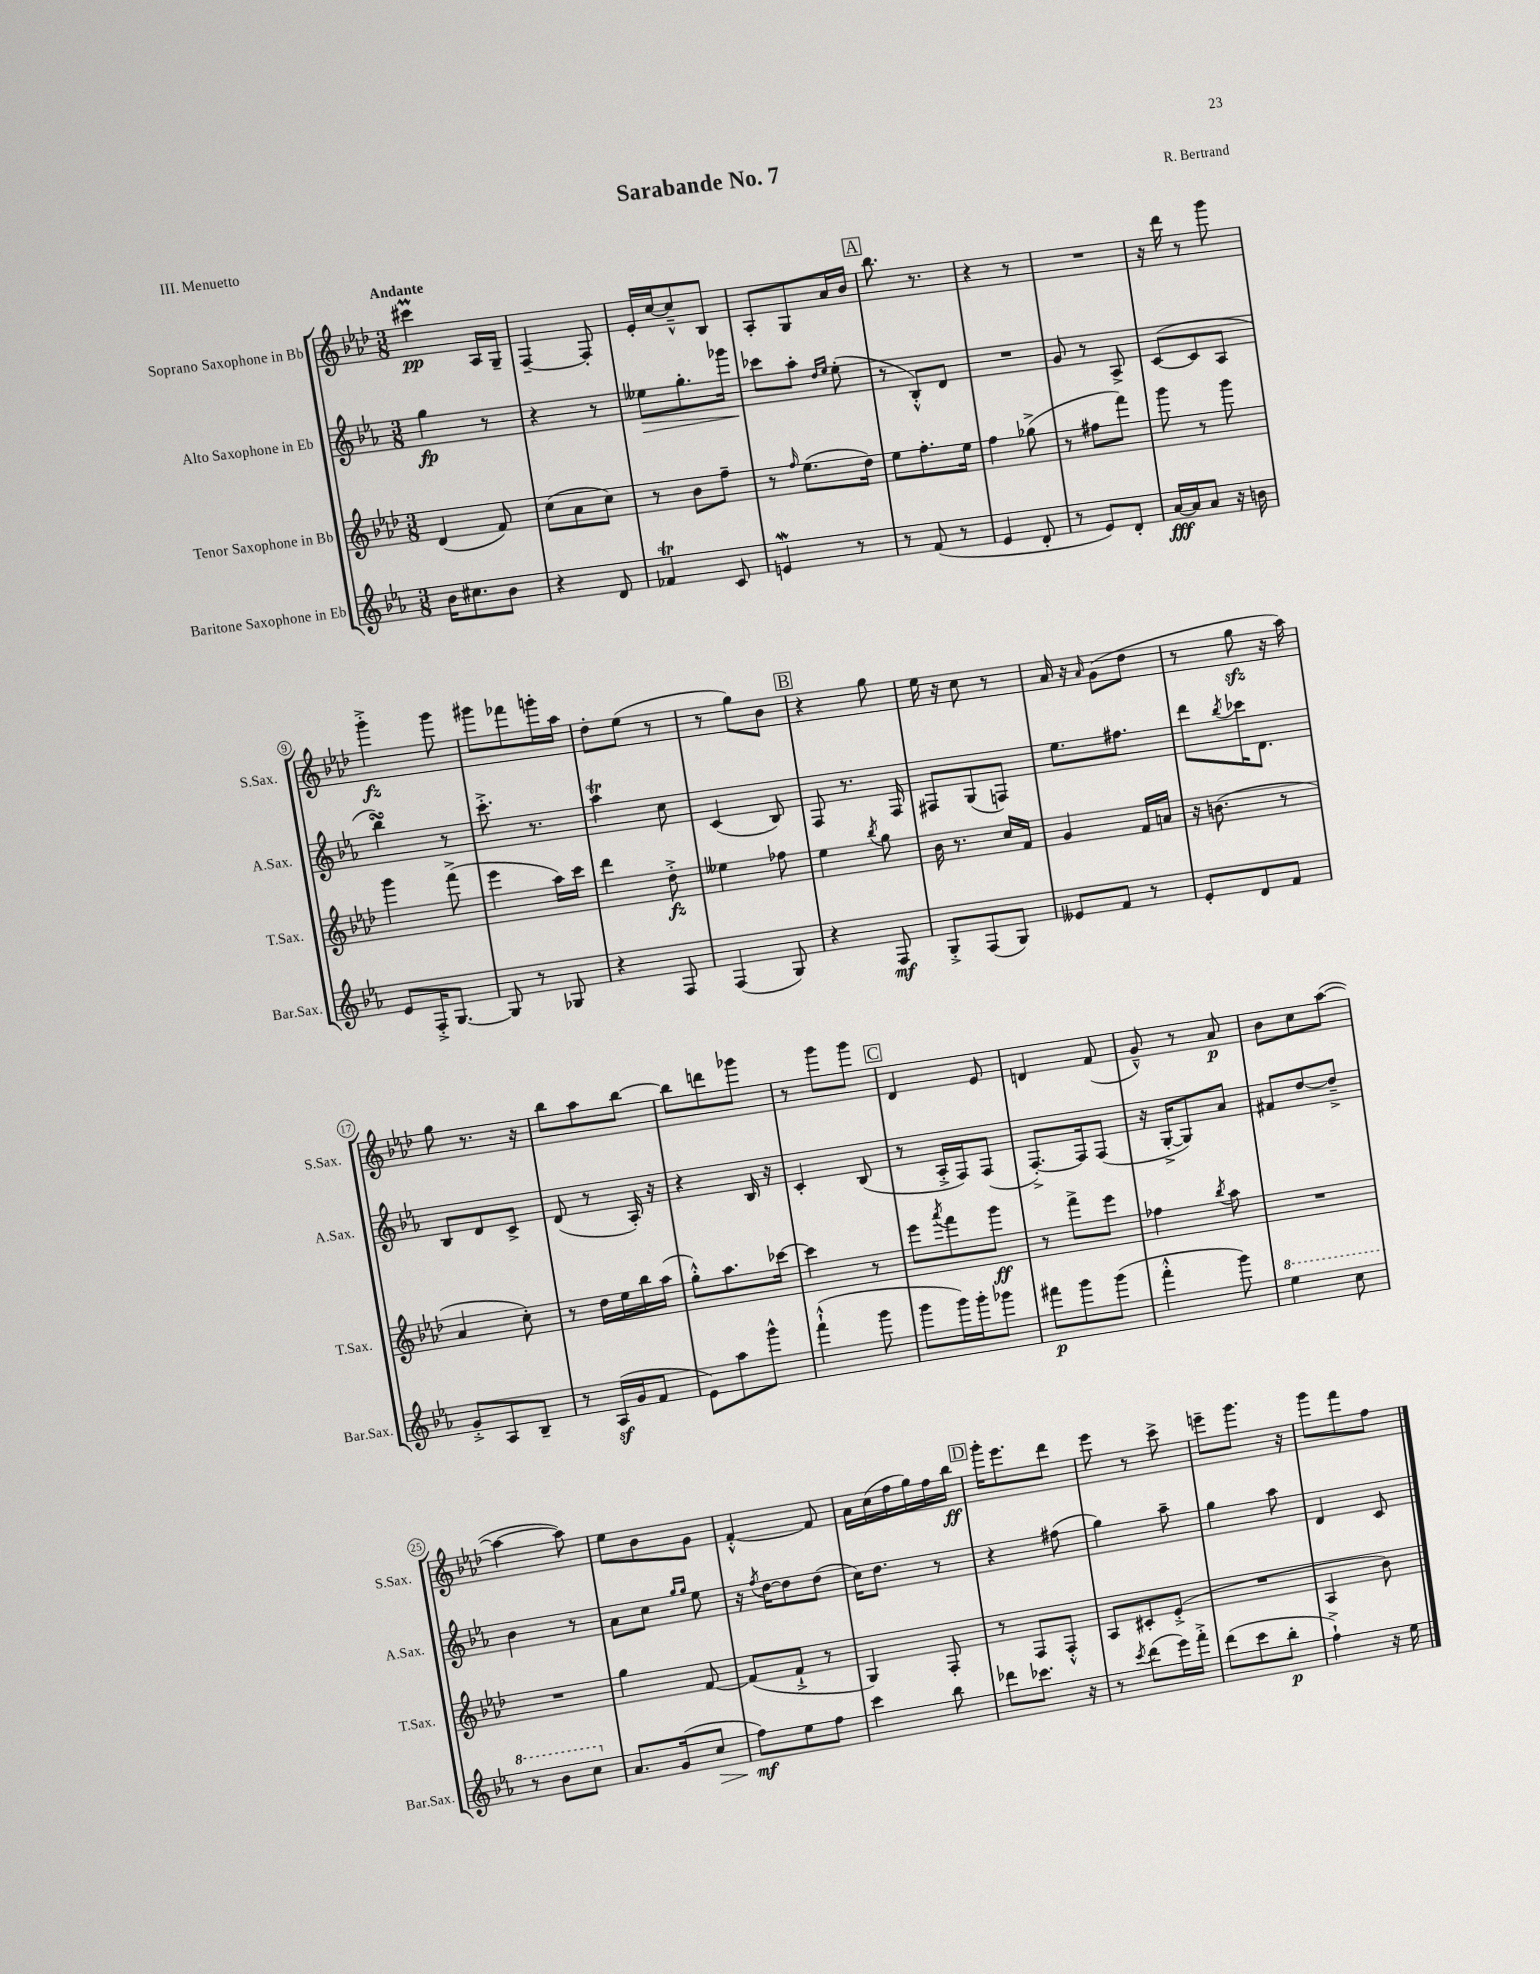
\header { title = "Sarabande No. 7" composer = "R. Bertrand" piece = "III. Menuetto" }
<<
\new StaffGroup <<
\new Staff = "s0" \with { instrumentName = "Soprano Saxophone in Bb" shortInstrumentName = "S.Sax." } {
    \clef treble \key aes \major \numericTimeSignature \time 3/8 \tempo "Andante"
    cis'''4\prall\pp aes16 g16-- |
    f4~-- f8-. |
    ees'16-. c''16~ c''8---^ bes8 |
    aes8-. g8 aes'16 bes'16 |
    \mark \markup { \box "A" } bes''8. r8. |
    r4 r8 |
    R4. |
    r16 des'''16 r8 g'''8 |
    g'''4-.->\fz g'''8 |
    gis'''8 fes'''8 g'''16-. aes''16 |
    des''8-. ees''8( r8 |
    r8 g''8) bes'8 |
    \mark \markup { \box "B" } r4 g''8 |
    ees''16 r16 c''8 r8 |
    aes'16 r16 \grace { aes'16 } g'8( des''8 |
    r8 g''8\sfz r16 aes''16) |
    g''8 r8. r16 |
    bes''8 aes''8 bes''8~ |
    bes''8 d'''8 ges'''8 |
    r8 g'''8 g'''8 |
    \mark \markup { \box "C" } des'4 ees'8 |
    d'4 f'8( |
    g'8---^) r8 aes'8\p |
    bes'8 c''8 aes''8~( |
    aes''4~ aes''8) |
    ees''8 bes'8 g'8 |
    f'4~-.-^ f'8 |
    aes'16 c''16( f''16 g''16) f''16 bes''16\ff |
    \mark \markup { \box "D" } g'''16-. ees'''8. des'''8 |
    ees'''8 r8 c'''8-> |
    e'''8-- g'''8. r16 |
    g'''8 f'''8 f''8 \bar "|." |
}
\new Staff = "s1" \with { instrumentName = "Alto Saxophone in Eb" shortInstrumentName = "A.Sax." } {
    \clef treble \key ees \major \numericTimeSignature \time 3/8
    g''4\fp r8 |
    r4 r8 |
    eeses''8\> g''8.-. ges'''16 |
    ces'''8\! aes''8-. \grace { d''16 ees''16 } ees''8-.( |
    \mark \markup { \box "A" } r8 bes8-.-^) d'8 |
    R4. |
    g'8 r8 aes8-> |
    c'8~( c'8 aes8 |
    bes''4\turn) r8 |
    c'''8.-.-> r8. |
    aes''4\trill c''8 |
    c'4( bes8) |
    \mark \markup { \box "B" } f8 r8. f16 |
    fis8 g8( f8) |
    ees''8. fis''8. |
    d'''8 \acciaccatura { bes''8 } ces'''16 d'8. |
    bes8 d'8 c'8-> |
    d'8( r8 aes16-.) r16 |
    r4 bes16 r16 |
    c'4-. bes8( |
    \mark \markup { \box "C" } r8 aes16-.-> f16) f8( |
    f8.~-.->) f16 f8( |
    r16 g16~-.-> g8) aes'8 |
    fis'8 d''8~ d''8---> |
    bes'4 r8 |
    aes'8 c''8 \grace { g''16 g''16 } ees''8 |
    r16 \acciaccatura { f''8 } d''16~ d''8 d''8( |
    c''16) d''8. r8 |
    \mark \markup { \box "D" } r4 fis''8( |
    g''4) aes''8-- |
    g''4 aes''8 |
    d'4 c'8 \bar "|." |
}
\new Staff = "s2" \with { instrumentName = "Tenor Saxophone in Bb" shortInstrumentName = "T.Sax." } {
    \clef treble \key aes \major \numericTimeSignature \time 3/8
    des'4( f'8) |
    c''8( aes'8 c''8) |
    r8 bes'8 f''8-- |
    r8 \grace { f''16 } ees''8.( des''16) |
    \mark \markup { \box "A" } ees''8 f''8.-. ees''16 |
    f''4 ges''8->( |
    r8 fis''8 f'''8) |
    g'''8 r8 g'''8 |
    g'''4 f'''8->( |
    ees'''4 aes''16) c'''16 |
    des'''4 des''8-.->\fz |
    eeses''4 fes''8 |
    \mark \markup { \box "B" } ees''4 \acciaccatura { bes''8 } g''8 |
    bes'16 r8. c''16 f'16 |
    g'4 f'16 a'16 |
    r16 b'8.( r8 |
    aes'4 c''8-.) |
    r8 des''16 ees''16 bes''16 aes''16( |
    g''8-.-^) aes''8. ces'''16~ |
    ces'''4 r8 |
    \mark \markup { \box "C" } ees'''8 \acciaccatura { aes'''8 } f'''8 g'''8\ff |
    r8 f'''8-> ees'''8 |
    fes''4 \acciaccatura { bes''8 } aes''8 |
    R4. |
    R4. |
    g''4 f'8~ |
    f'8( f'8-!-> r8 |
    g4) f8-. |
    \mark \markup { \box "D" } r8 f8 f8-.-^ |
    aes8 cis'8-. ees'8-.->( |
    R4. |
    aes4 bes'8) \bar "|." |
}
\new Staff = "s3" \with { instrumentName = "Baritone Saxophone in Eb" shortInstrumentName = "Bar.Sax." } {
    \clef treble \key ees \major \numericTimeSignature \time 3/8
    bes'16 cis''8. bes'8 |
    r4 d'8 |
    fes'4\trill c'8 |
    e'4\mordent r8 |
    \mark \markup { \box "A" } r8 f'8( r8 |
    ees'4 d'8-. |
    r8 ees'8) d'8-. |
    aes'16~\fff aes'16 aes'8 r16 b'16 |
    ees'8 f16-.-> g8.~ |
    g8 r8 ges8 |
    r4 f8 |
    f4( g8) |
    \mark \markup { \box "B" } r4 f8\mf |
    g8-.-> f8( g8) |
    eeses'8 f'8 r8 |
    ees'8-. d'8 f'8 |
    g'8-.-> aes8 bes8-- |
    r8 aes16\sf( g'16 f'8 |
    ees'8) aes''8 g'''8-^ |
    f'''4-!-^( g'''8 |
    \mark \markup { \box "C" } g'''8 g'''16) g'''16-. ges'''8 |
    fis'''8\p g'''8 g'''8( |
    f'''4-.-^ g'''8) |
    \ottava #1 ees'''4 c'''8 |
    r8 bes''8 c'''8 \ottava #0 |
    aes'8. g'16( c''8\> |
    f''8\mf\!) ees''8 f''8 |
    c'''4 bes''8 |
    \mark \markup { \box "D" } des'''8 ces'''8. r16 |
    r8 \acciaccatura { c'''8 } d'''8( ees'''16) f'''16-.-> |
    d'''8( c'''8 bes''8-.\p |
    f''4-!->) r16 ees''16 \bar "|." |
}
>>
>>
\layout { \context { \Score \override BarNumber.stencil = #(make-stencil-circler 0.1 0.3 ly:text-interface::print) } }
